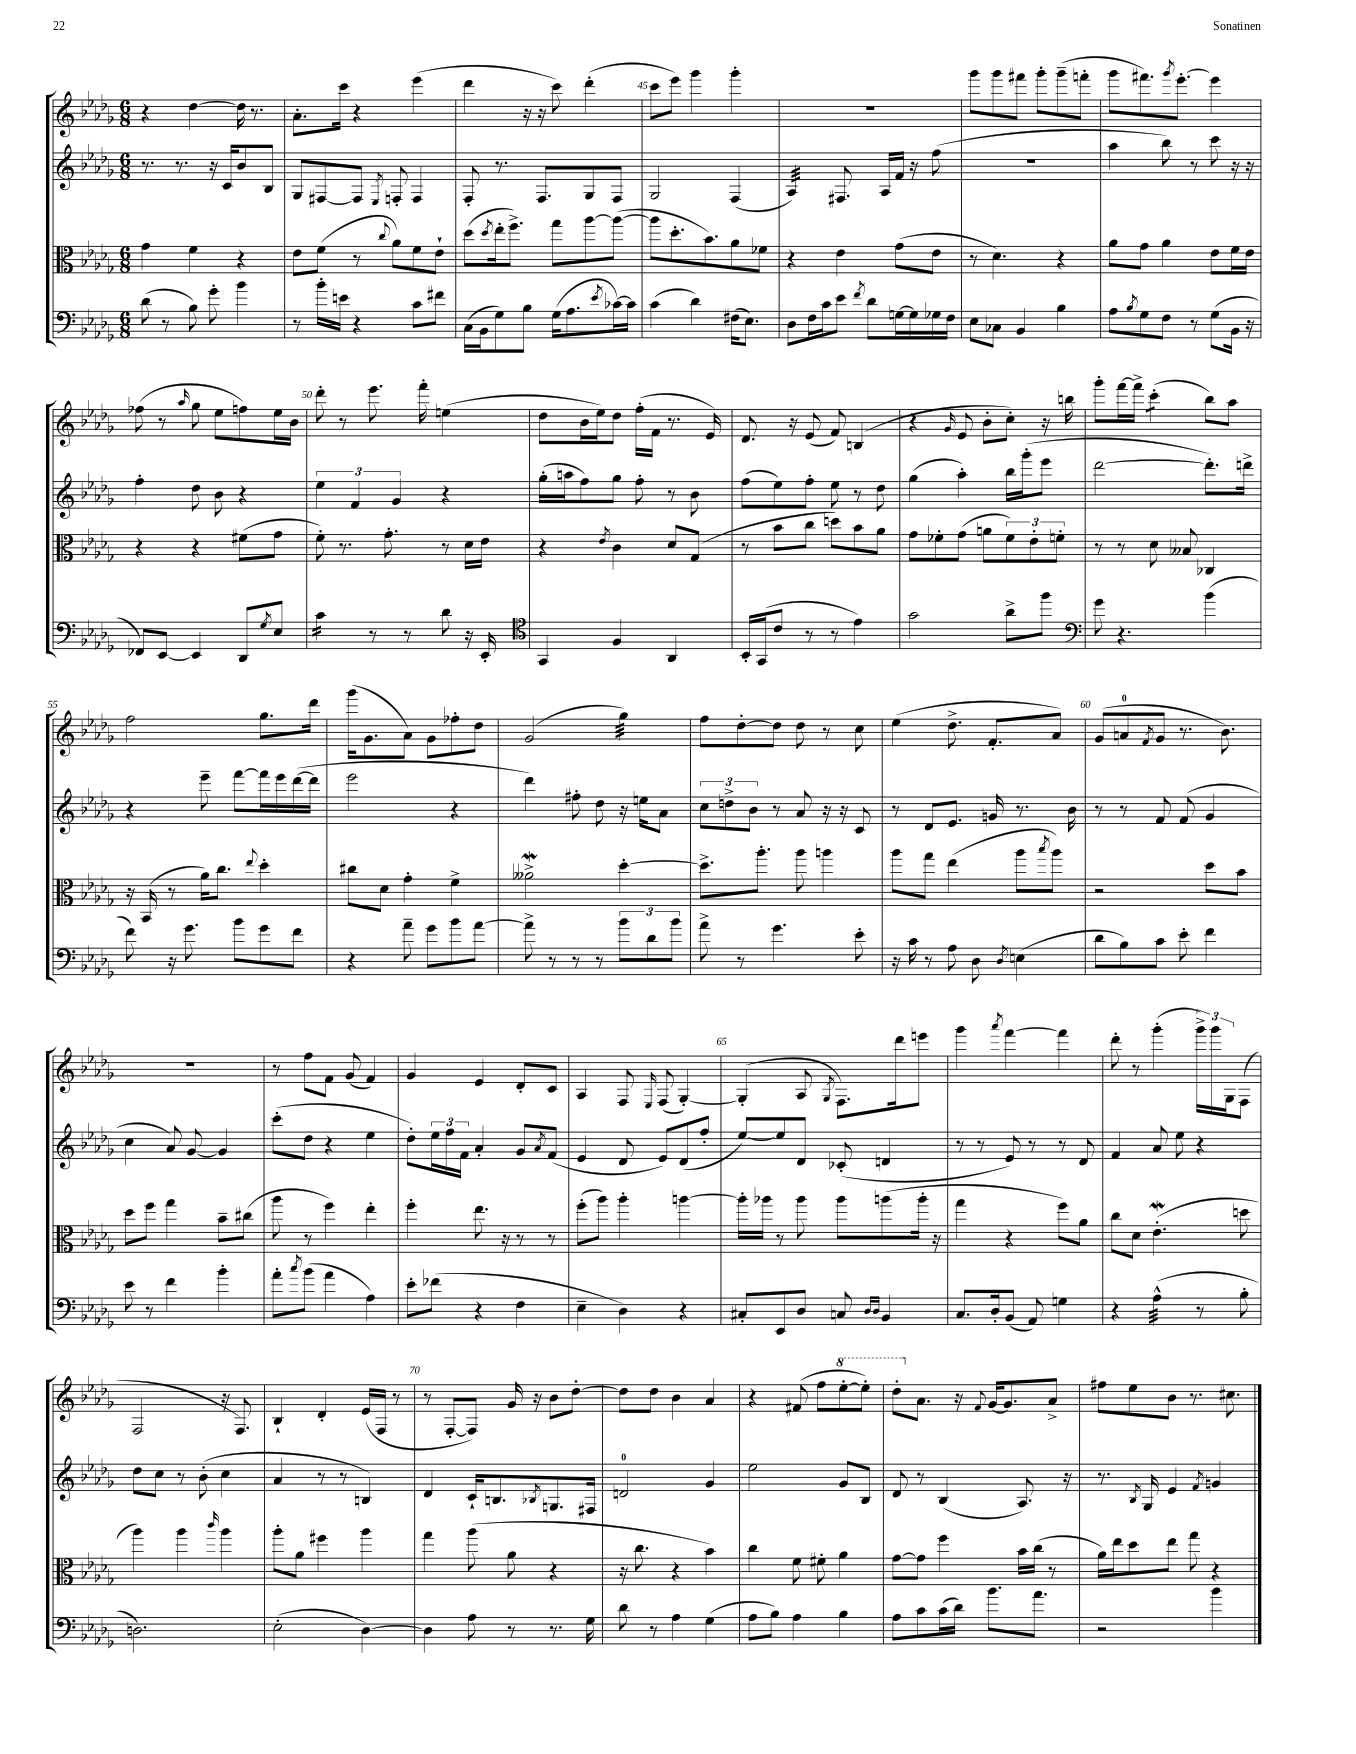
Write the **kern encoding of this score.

**kern	**kern	**kern	**kern
*staff4	*staff3	*staff2	*staff1
*clefF4	*clefC3	*clefG2	*clefG2
*k[b-e-a-d-g-]	*k[b-e-a-d-g-]	*k[b-e-a-d-g-]	*k[b-e-a-d-g-]
*M6/8	*M6/8	*M6/8	*M6/8
(8d-\	4g-\	8.r	4r
8r	.	.	.
.	.	8.r	.
8B-\)	4f\	.	[4dd-\
8g-'\	.	16r	.
.	.	16c/LK	.
4b-\	4r	8b-/	16dd-\]
.	.	.	8.r
.	.	8B-/J	.
=	=	=	=
8r	8e-\L	8G-/L	8.a-'\L
16b-'\LL	(8f\J	[8F#/	.
16e\JJ	.	.	16ccc\Jk
4r	8r	8F#/]J	4r
.	8qqcc/	8qE-/	.
.	8a-\L)	8F'/	.
8c\L	8f\	4F/	(4eee-\
8f#\J	8e-`\J	.	.
=	=	=	=
(16C\LL	(8dd-\L	8F'/	4ddd-\
16BB-\J	.	.	.
.	8qdd-/	.	.
8G-\)	16ee-'\k	8.r	.
.	8.ff^\J)	.	.
8B-\J	.	.	16r
.	.	8.F/L	16r
(16G-\LK	8gg-\L	.	8ccc\)
8.A-\	.	.	.
.	[8aa-\	8G-/	(4ddd-'\
8qe-/	.	.	.
[16c-\L)	(8aa-\_J	8F/J	.
16c-\]JJ	.	.	.
=	=	=	=
(4c\	8aa-\]L	2G-/	8ccc\L
.	8.dd-'\	.	8eee-\J)
4d-\)	.	.	4ggg-\
.	8.b-\)	.	.
(16F#\LK	8a-\	(4F/	4ggg-'\
8.E-\J)	.	.	.
.	8f-\J	.	.
=	=	=	=
8D-\L	4r	4A-/)	2.r
16F\L	.	.	.
16c\J	.	.	.
8e-\J	4e-\	8.F#/	.
8qf/	.	.	.
8d-\L	.	.	.
.	.	16A-/LL	.
[16G\L	(8g-\L	16f/JJ	.
16G\]	.	16r	.
16G-\	8e-\J	(8ff\	.
16F\JJ	.	.	.
=	=	=	=
8E-\L	8r	2.r	8ggg-\L
8C-\J	4.d-\)	.	8ggg-\
4BB-/	.	.	8fff#\J
.	.	.	8ggg-'\L
4B-\	4r	.	(8ggg-~\
.	.	.	8fff'\J
=	=	=	=
8A-\L	8a-\L	4aa-\	8ggg-\L
8qB-/	.	.	.
8G-\	8g-\J	.	8.fff#\)
8F\J	4a-\	8bb-\)	.
.	.	.	8qggg-/
.	.	.	[8.eee-'\J
8r	.	8r	.
(8G-\L	8e-\L	8ccc\	4eee-\]
16BB-\Jk	16f\L	16r	.
16r	16e-\JJ	16r	.
=	=	=	=
8FF-/L)	4r	4ff'\	(8ff-\
[8EE-/J	.	.	8r
.	.	.	16qqaa-/
4EE-/]	4r	8dd-\	8gg-\
.	.	8b-\	8ee-\L
8DD-/L	(8f#\L	4r	8ff\)
8qG-/	.	.	.
8E-/J	8g-\J	.	16ee-\L
.	.	.	16b-\JJ
=	=	=	=
4c\	8f'\)	6ee-\	8ddd-'\
.	8.r	.	8r
.	.	6f/	.
8r	.	.	8.eee-\
.	8.g-'\	.	.
.	.	6g-/	.
8r	.	.	.
.	.	.	16fff'\
8d-\	8r	4r	(4ee\
16r	16d-\LL	.	.
16EE-'/	16e-\JJ	.	.
=	=	=	=
*clefC4	*	*	*
4GG-/	4r	(16gg-'\LL	8dd-\L
.	.	16aa\J	.
.	.	8ff\)	16b-\L
.	.	.	16ee-\J)
.	8qe-/	.	.
4F/	4c\	8gg-\J	8dd-\J
.	.	8ff'\	(16ff'\LL
.	.	.	16f\JJ
4AA-/	8d-/L	8r	8.r
.	(8G-/J	8b-\	.
.	.	.	16e-/)
=	=	=	=
16BB-'/LL	8r	(8ff\L	8.d-/
(16GG-/J	.	.	.
8c/J	8b-\L	8ee-\)	.
.	.	.	16r
8r	8cc\J	8ff'\J	(8e-/
8r	8dd\L)	8ee-\	8f/)
4e-\)	8b-\	8r	(4B/
.	8a-\J	8dd-\	.
=	=	=	=
2g-\	8g-\L	(4gg-\	4r
.	8f-'\	.	.
.	.	.	16qqg-/
.	(8g-\J	4aa-'\)	8e-/
.	8a\L	.	8b-'\L
8a-^\L	12f-\)	16bb-\LL	8cc'\J)
.	.	(16ggg-'\J	.
.	12e-'\	.	.
8ff\J	.	8eee-\J	16r
.	12f'\J	.	.
.	.	.	16bb\
=	=	=	=
*clefF4	*	*	*
8g-\	8r	[2ddd-\	8ggg-'\L
4.r	8r	.	[16fff\L
.	.	.	16fff^\]JJ
.	8d-\	.	(4ccc'\
.	8B--/	.	.
(4b-\	4C-/	8.ddd-'\]L)	8bb-\L)
.	.	.	8aa-\J
.	.	16ddd^\Jk	.
=	=	=	=
8f\)	16r	4r	2ff\
.	(16BB-/	.	.
16r	8r	.	.
8.g-\	.	.	.
.	16a-\LK)	8eee-~\	.
.	8.cc\J	.	.
8b-\L	.	[8fff\L	.
.	8qqee-/	.	.
8g-\	4dd-'\	16fff\]L	8.gg-\L
.	.	16eee-\	.
8f\J	.	([16ddd-\	.
.	.	16ddd-\]JJ	16ddd-\Jk
=	=	=	=
4r	8cc#\L	2eee-\	(16ggg-\LK
.	.	.	8.g-\
.	8d-\J	.	.
8a-~\	4g-'\	.	8a-\J)
8g-\L	.	.	8g-\L
8b-\	4f^\	4r	8ff-'\
[8a-\J	.	.	8dd-\J
=	=	=	=
8a-^\]	2a--^\	4ddd-\)	(2g-/
8r	.	.	.
8r	.	8ff#'\	.
8r	.	8dd-\	.
12b-\L	[4dd-'\	16r	4gg-\)
.	.	16ee\LK	.
12d-\	.	.	.
.	.	8a-\J	.
12b-\J	.	.	.
=	=	=	=
8a-^\	8.dd-^\]L	12cc\L	8ff\L
.	.	12dd^\	.
8r	.	.	[8dd-'\
.	.	12b-\J	.
.	8.aa-'\J	.	.
4.g-\	.	8r	8dd-\]J
.	8aa-\	8a-/	8dd-\
.	4aa\	16r	8r
.	.	16r	.
8e-'\	.	8c/	8cc\
=	=	=	=
16r	8aa-\L	8r	(4ee-\
16c\	.	.	.
8r	8gg-\J	8d-/L	.
8A-\	(4ee-\	8.e-/J	8.dd-^\
8D-\	.	.	.
.	.	16g/	8.f'/L
8qD-/	.	.	.
(4E\	8aa-\L	8.r	.
.	8qbb-/	.	.
.	8aa-\J)	.	8a-/J)
.	.	16b-\	.
=	=	=	=
8d-\L	2r	8r	(8g-/L
8B-\)	.	8r	8a/
.	.	.	8qf/
8c\J	.	8f/	8g-/J
8e-'\	.	(8f/	8.r
4f\	8dd-\L	4g-/	.
.	.	.	8.b-\)
.	8b-\J	.	.
=	=	=	=
8e-\	8dd-\L	4cc\	2.r
8r	8ff\J	.	.
4f\	4gg-\	8a-/)	.
.	.	[8g-/	.
4b-'\	8b-~\L	4g-/]	.
.	(8cc#\J	.	.
=	=	=	=
8a-'\L	8aa-\	(8ccc'\L	8r
8qcc/	.	.	.
(8b-\J	8r	8dd-\J	8ff\L
4a-\	4ff\)	4r	8f\J
.	.	.	(8g-/
4A-\)	4ee-'\	4ee-\	4f/)
=	=	=	=
8e-'\L	4ff'\	8dd-'\L)	4g-/
(8f-\J	.	24ee-\L	.
.	.	24ff\	.
.	.	24f\JJ	.
4r	8.ee-\	4a-'/	4e-/
.	16r	.	.
4F\	8r	8g-/L	8d-'/L
.	.	8qa-/	.
.	8r	(8f/J	8c/J
=	=	=	=
4E-~\	(8ff'\L	4e-/	4A-/
.	8aa-\J)	.	.
4D-\)	4aa-'\	8d-/	8F/
.	.	.	16qqE-/
.	.	8e-/L)	(8F/
4r	[4aa\	(8d-/	[4G-'/)
.	.	8ff'/J	.
=	=	=	=
8C#'/L	16aa'\]LL	[8ee-/L)	(4G-'/]
.	16aa-\JJ	.	.
8EE-/	8r	8ee-/]	.
8D-/J	8aa-\	8d-/J	8A-/
.	.	.	8qG-/
8C/	8aa-\L	(8c-'/	8.F\L)
16qqD-/LL	.	.	.
16qqD-/JJ	.	.	.
4BB-/	(8aa\	4d/	.
.	.	.	16ddd-\k
.	16aa'\Jk	.	8eee\J
.	16r	.	.
=	=	=	=
8.C/L	4gg-\	8r	4ggg-\
.	.	8r	.
16D-'/k	.	.	.
.	.	.	8qaaa-/
(8BB-/J	4r	8e-/)	[4fff\
8AA-/)	.	8r	.
4G\	8ff\L)	8r	4fff\]
.	8a-\J	8d-/	.
=	=	=	=
4r	8cc\L	4f/	8ddd-'\
.	8d-\J	.	8r
(4A-^^\	(4.e-'\	8a-/	(4ggg-'\
.	.	8ee-\	.
8r	.	4r	24ggg-^\LL)
.	.	.	24ggg-\
.	.	.	24G-\J
8B-'\	8dd\	.	(8F\J
=	=	=	=
2.D\)	4aa-\)	8dd-\L	2F/
.	.	8cc\J	.
.	4aa-\	8r	.
.	.	(8b-'\	.
.	16qqccc/	.	.
.	4aa-\	4cc\	16r
.	.	.	8.F/)
=	=	=	=
(2E-'\	8aa-'\L	4a-/	4B-`/
.	8a-\J	.	.
.	4ff#\	8r	4d-'/
.	.	8r	.
[4D-\)	4aa-\	4B/)	(16e-/LL
.	.	.	16F/JJ
.	.	.	8r
=	=	=	=
4D-\]	4gg-\	4d-/	8r
.	.	.	[8F'/L
8A-\	(8aa-\	16c`/LK	8F/]J)
.	.	8.B/	.
8r	8a-\	.	16g-/
.	.	.	16r
.	.	8qB-/	.
8.r	4r	8.G/	8b-\L
.	.	.	[8dd-'\J
16G-\	.	16F#/Jk	.
=	=	=	=
8d-\	16r	2d/	8dd-\]L
.	8.cc\	.	.
8r	.	.	8dd-\J
4A-\	4r	.	4b-\
(4G-\	4b-\)	4g-/	4a-/
=	=	=	=
8A-\L	4cc\	2ee-\	4r
8B-\J)	.	.	.
4A-\	8f\	.	(8f#/
.	8f#'\	.	8ff\L
4B-\	4a-\	8g-/L	[8eee-'\
.	.	8B-/J	8eee-'\]J)
=	=	=	=
8A-\L	[8g-\L	8d-/	8ddd-'\L
8c\	8g-\]J	8r	8.a-\J
(16c\L	4ff\	(4B-/	.
16d-\JJ)	.	.	16r
.	.	.	8qqf/
8.b-\L	.	.	[16g-/LK
.	.	.	8.g-/]
.	16b-\LL	8.A-/)	.
8.a-\J	(16cc\JJ	.	.
.	8r	.	8a-^/J
.	.	16r	.
=	=	=	=
2r	16a-\LL)	8.r	8ff#\L
.	16ee-\J	.	.
.	8dd-\	.	8ee-\
.	.	8qB-/	.
.	.	16G-/	.
.	8ee-\J	4e-/	8b-\J
.	8gg-\	.	8.r
.	.	8qf/	.
4b-\	4r	4g/	.
.	.	.	8.cc#\
==	==	==	==
*-	*-	*-	*-
